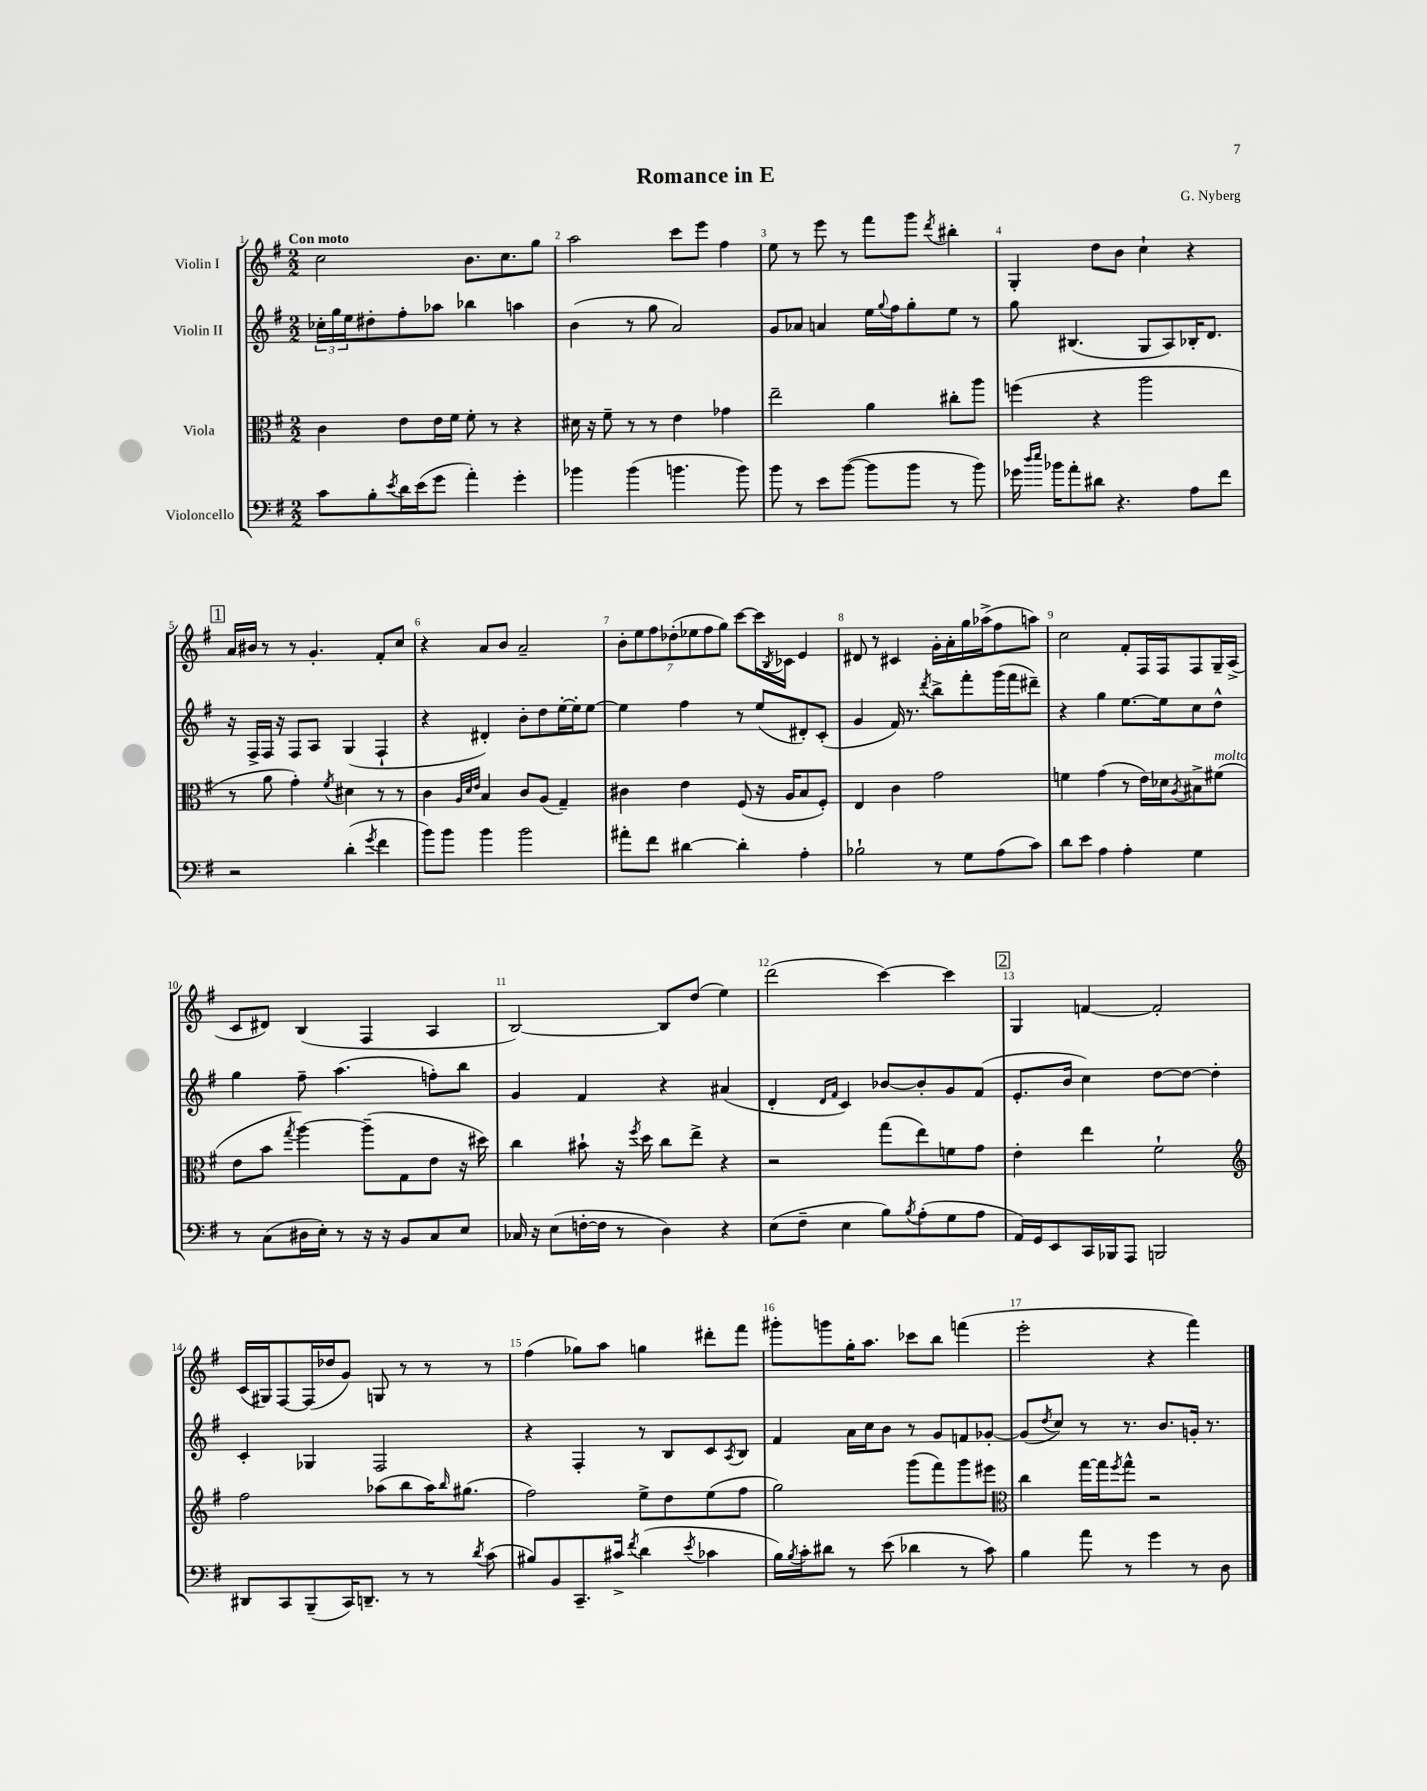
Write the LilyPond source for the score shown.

\header { title = "Romance in E" composer = "G. Nyberg" }
<<
\new StaffGroup <<
\new Staff = "s0" \with { instrumentName = "Violin I" } {
    \clef treble \key g \major \numericTimeSignature \time 2/2 \tempo "Con moto"
    c''2 b'8. c''8. g''8 |
    a''2 c'''8 e'''8 fis''4 |
    e''8 r8 e'''8 r8 fis'''8 g'''8 \acciaccatura { d'''8 } bis''4-. |
    g4-. d''8 b'8 c''4-! r4 |
    \mark \markup { \box "1" } a'16 bis'16 r8 r8 g'4.-. fis'8-. c''8 |
    r4 a'8 b'8 a'2-- |
    \tuplet 7/4 { b'8-. e''8 fis''8 des''8-.( ees''8 fis''8 g''8) } c'''8~ c'''16 \acciaccatura { b8 } ces'16 e'4 |
    dis'8 r8 cis'4 g'16-. a'16-. g''16 aes''16->( fis''8 a''8) |
    c''2 fis'8-. fis16 fis16 fis8 g16-- a16->( |
    c'8 dis'8) b4( fis4 a4 |
    b2~) b8 d''8( e''4) |
    d'''2( c'''4~) c'''4 |
    \mark \markup { \box "2" } g4 f'4~ f'2-. |
    c'16( gis16) fis8~ fis16( des''16 g'8) g8 r8 r8 r8 |
    fis''4( ges''8) a''8 g''4 dis'''8-. fis'''8 |
    gis'''8-. g'''8 g''16-. a''8. ces'''8 b''8 f'''4( |
    e'''2-. r4 fis'''4) \bar "|." |
}
\new Staff = "s1" \with { instrumentName = "Violin II" } {
    \clef treble \key g \major \numericTimeSignature \time 2/2
    \tuplet 3/2 { ces''16-. g''16 e''16 } dis''8-. fis''8-. aes''8 bes''4 a''4 |
    b'4( r8 g''8 a'2) |
    g'8 aes'8 a'4 e''16 \appoggiatura { g''8 } fis''16 g''8-. e''8 r8 |
    g''8 bis4.( g8 a8) bes16-. d'8. |
    \mark \markup { \box "1" } r16 fis16-> fis16 r16 fis8 a8 g4( fis4-! |
    r4 dis'4-.) b'8-. d''8 e''16~-. e''16-. e''8~ |
    e''4 fis''4 r8 e''8( dis'8-.) c'8-.( |
    g'4 fis'16) r8. \acciaccatura { d'''8 } b''8-> fis'''8-. g'''16( fis'''16 dis'''8--) |
    r4 g''4 e''8.~ e''16 c''8 d''8-^ |
    g''4 fis''8-- a''4.( f''8-.) b''8 |
    g'4 fis'4 r4 ais'4( |
    d'4-. \grace { d'16 fis'16 } c'4) bes'8~ bes'8-. g'8 fis'8( |
    \mark \markup { \box "2" } e'8.-. b'16 c''4) d''8~ d''8~ d''4-. |
    c'4-. ges4 fis2 |
    r4 fis4-. r8 b8 c'8 \acciaccatura { a8 } b8 |
    fis'4 a'16 c''16 b'8 r8 g'8 f'8 ges'8~-. |
    ges'8( \acciaccatura { d''8 } c''8) r8 r8. b'8. g'16-. r8. \bar "|." |
}
\new Staff = "s2" \with { instrumentName = "Viola" } {
    \clef alto \key g \major \numericTimeSignature \time 2/2
    c'4 e'8 e'16 fis'16 fis'8-. r8 r4 |
    dis'16 r16 fis'8-- r8 r8 e'4 ges'4 |
    e''2-- a'4 cis''8-. a''8 |
    f''4( r4 a''2 |
    \mark \markup { \box "1" } r8 a'8 g'4-.) \acciaccatura { fis'8 } dis'4 r8 r8 |
    c'4 \grace { a32 d'32 e'32 } b4 c'8 a8( g4--) |
    cis'4 e'4 fis8( r16 a16 b8 fis8-.) |
    e4 c'4 g'2 |
    f'4 g'4( r8 e'16) des'16 \acciaccatura { a8 } bis8-> fis'8^\markup { \italic "molto" }( |
    e'8 b'8 \acciaccatura { g''8 } a''4~) a''8--( g8 e'8 r16 dis''16) |
    c''4 bis'8-! r16 \acciaccatura { fis''8 } d''16 c''8 e''8-> r4 |
    r2 g''8( e''8) f'8 g'8 |
    \mark \markup { \box "2" } e'4-. e''4 fis'2-! |
    \clef treble fis''2 aes''8( b''8 aes''16) \grace { b''16 } gis''8.( |
    fis''2) e''8-> d''8 e''8( fis''8 |
    g''2) g'''8( fis'''8) g'''8 eis'''8 |
    \clef alto c''4 g''16~ g''16 \acciaccatura { fis''8 } g''8-^ r2 \bar "|." |
}
\new Staff = "s3" \with { instrumentName = "Violoncello" } {
    \clef bass \key g \major \numericTimeSignature \time 2/2
    c'8 b8-. \acciaccatura { e'8 } d'16 e'16( g'8 a'4-.) g'4-. |
    bes'4 bes'4( b'4. b'8) |
    b'8 r8 e'8 b'8~( b'8 b'8 r8 b'8) |
    ges'16 \grace { d''16 e''16 } bes'16 a'8-. dis'8 r4. a8 fis'8 |
    \mark \markup { \box "1" } r2 d'4-.( \acciaccatura { g'8 } fis'4 |
    b'8) b'8 b'4 b'2 |
    ais'8-. fis'8 dis'4~ dis'4-. a4-. |
    bes2-! r8 g8 a8( c'8) |
    d'8 e'8 a4 a4-. g4 |
    r8 c8( dis16 e16-.) r8 r16 r16 b,8 c8 e8 |
    ces16 r16 e8( f16~-. f16 r8 d4) r4 |
    e8( fis8-- e4 b8) \acciaccatura { b8 } a8-.( g8 a8 |
    \mark \markup { \box "2" } a,16) g,16 e,8 c,16 bes,,16 a,,8 b,,2 |
    dis,8 c,8 b,,8--( c,16) d,8.-- r8 r8 \acciaccatura { d'8 } c'8( |
    bis8) b,8 c,8.-- cis'16-> \acciaccatura { fis'8 } d'4( \acciaccatura { e'8 } ces'4 |
    b16) \acciaccatura { b8 } c'16-. dis'8 r8 e'8( des'4 r8 c'8) |
    b4 a'8 r8 g'4 r8 d8 \bar "|." |
}
>>
>>
\layout { \context { \Score \override BarNumber.break-visibility = ##(#f #t #t) barNumberVisibility = #all-bar-numbers-visible } }
